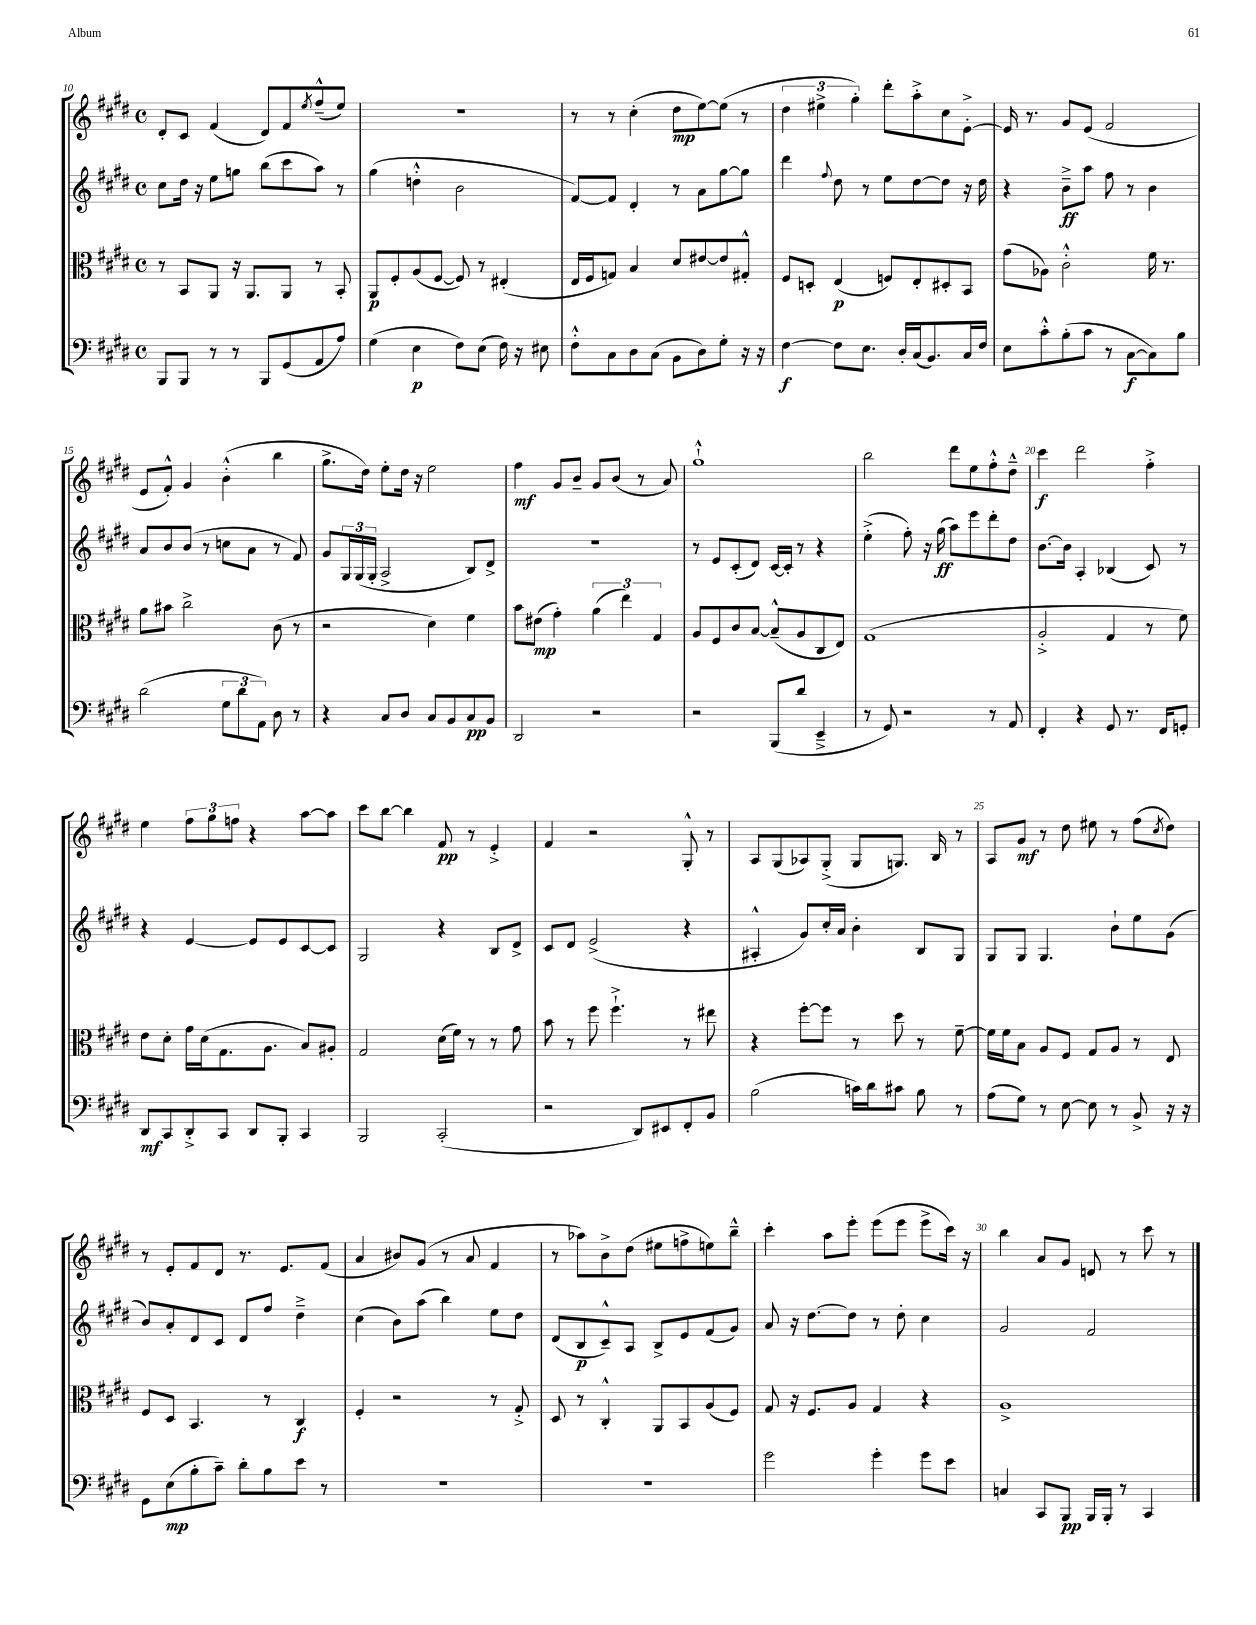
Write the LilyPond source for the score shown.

<<
\new StaffGroup <<
\new Staff = "s0" {
    \clef treble \key e \major \defaultTimeSignature \time 4/4
    dis'8-. cis'8 fis'4( dis'8) fis'8 \acciaccatura { e''8 } fis''8---^( e''8) |
    R1 |
    r8 r8 cis''4-.( dis''8\mp e''8~) e''8( r8 |
    \tuplet 3/2 { dis''4 eis''4-> gis''4-.) } dis'''8-. a''8-.-> cis''8 e'8~-.-> |
    e'16 r8. gis'8 e'8( fis'2 |
    e'8 fis'8-.-^) gis'4 b'4-.-^( b''4 |
    gis''8.-> dis''16) e''8-. dis''16 r16 e''2 |
    fis''4\mf gis'8 b'8-- gis'8 b'8( r8 a'8) |
    gis''1-!-^ |
    b''2 dis'''8 e''8 fis''8-.-^ dis''8---^ |
    cis'''4\f dis'''2 fis''4-.-> |
    e''4 \tuplet 3/2 { fis''8 gis''8 f''8 } r4 a''8~ a''8 |
    cis'''8 b''8~ b''4 fis'8\pp r8 e'4-.-> |
    fis'4 r2 gis8-.-^ r8 |
    a8 gis8( aes8) gis8-.->( gis8 g8.) b16 r8 |
    a8 gis'8\mf r8 dis''8 eis''8 r8 fis''8( \acciaccatura { cis''8 } dis''8) |
    r8 e'8-. fis'8 dis'8 r8. e'8. fis'8( |
    a'4 bis'8) gis'8( r8 a'8 fis'4 |
    r8 aes''8) b'8-> dis''8( eis''8 f''8-> e''8) b''8---^ |
    cis'''4-. a''8 e'''8-. e'''8( e'''8 e'''8-> cis'''16) r16 |
    b''4 a'8 gis'8 d'8 r8 cis'''8 r8 \bar "|." |
}
\new Staff = "s1" {
    \clef treble \key e \major \defaultTimeSignature \time 4/4
    cis''8 dis''16 r16 e''8 g''8 b''8( cis'''8 a''8) r8 |
    gis''4( d''4-.-^ b'2 |
    fis'8~) fis'8 dis'4-. r8 a'8 gis''8~ gis''8 |
    dis'''4 \appoggiatura { fis''8 } dis''8 r8 e''8 dis''8~ dis''8 r16 dis''16 |
    r4 b'8--->\ff a''8 fis''8 r8 b'4 |
    a'8 b'8 b'8( r8 c''8 a'8 r8 fis'8) |
    gis'8 \tuplet 3/2 { gis16 gis16( gis16-. } a2-> b8) dis'8-> |
    R1 |
    r8 e'8 cis'8-.( dis'8) cis'16~ cis'16-. r8 r4 |
    e''4-.->( fis''8-.) r16 gis''16\ff( a''8) e'''8 dis'''8-. dis''8 |
    b'8.~ b'16 a4-. bes4( cis'8) r8 |
    r4 e'4~ e'8 e'8 cis'8~ cis'8 |
    gis2 r4 b8 dis'8-> |
    cis'8 dis'8 e'2->( r4 |
    ais4-.-^ gis'8) cis''16-. a'16 b'4-. b8 gis8 |
    gis8 gis8 gis4. b'8-! e''8 gis'8( |
    b'8) a'8-. dis'8 cis'8 dis'8 fis''8 dis''4---> |
    cis''4( b'8) a''8( b''4) e''8 dis''8 |
    dis'8( b8\p cis'8---^) a8 b8-> e'8 fis'8( gis'8) |
    a'8 r16 dis''8.~ dis''8 r8 dis''8-. cis''4 |
    gis'2 fis'2 \bar "|." |
}
\new Staff = "s2" {
    \clef alto \key e \major \defaultTimeSignature \time 4/4
    r8 b,8 a,8 r16 a,8. a,8 r8 b,8-. |
    a,8\p fis8-. a8( fis8~ fis8) r8 eis4-.( |
    e16 fis16 g8) b4 dis'8 eis'8~ eis'8 gis8-.-^ |
    fis8 d8-. e4\p( f8) e8-. dis8-. b,8 |
    gis'8( aes8) cis'2-.-^ fis'16 r8. |
    a'8 bis'8 cis''2-> cis'8( r8 |
    r2 dis'4) fis'4 |
    b'8 eis'8\mp( gis'4-.) \tuplet 3/2 { a'4( e''4) gis4 } |
    a8 fis8 cis'8 b8~ b8---^( a8 cis8 e8) |
    gis1( |
    a2-.-> gis4 r8 fis'8) |
    e'8 dis'8-. gis'16 dis'16( gis8. a8. b8) ais8-. |
    gis2 dis'16( fis'16) r8 r8 gis'8 |
    b'8 r8 fis''8 fis''4.-!-> r8 eis''8 |
    r4 fis''8~-. fis''8 r8 dis''8 r8 fis'8~-- |
    fis'16 fis'16 b8 a8 fis8 gis8 a8 r8 e8 |
    fis8 dis8 b,4. r8 cis4\f |
    fis4-. r2 r8 gis8-.-> |
    dis8 r8 cis4-.-^ a,8 b,8 a8( fis8) |
    gis8 r16 fis8. a8 gis4 r4 |
    a1-> \bar "|." |
}
\new Staff = "s3" {
    \clef bass \key e \major \defaultTimeSignature \time 4/4
    b,,8 b,,8 r8 r8 b,,8 gis,8( a,8 a8) |
    gis4( e4\p fis8) e8( fis16) r16 eis8 |
    fis8-.-^ cis8 dis8 cis8( b,8 dis8) gis8-. r16 r16 |
    fis4~\f fis8 e8. dis16-. cis16( b,8.) cis16 fis16 |
    e8 cis'8-.-^ b8-.( cis'8 r8 cis8~\f cis8) b8 |
    dis'2( \tuplet 3/2 { gis8 dis'8 a,8) } dis8 r8 |
    r4 cis8 dis8 cis8 b,8 cis8\pp b,8 |
    dis,2 r2 |
    r2 b,,8( dis'8 e,4---> |
    r8 gis,8) r2 r8 a,8 |
    fis,4-. r4 gis,8 r8. fis,16 g,8-. |
    dis,8\mf cis,8 dis,8-.-> cis,8 dis,8 b,,8-. cis,4 |
    b,,2 cis,2-.( |
    r2 dis,8) eis,8 fis,8-. b,8 |
    b2( c'16) dis'16 cis'8 b8 r8 |
    a8( gis8) r8 e8~ e8 r8 b,8-> r16 r16 |
    gis,8 e8\mp( b8-. cis'8--) dis'8-. b8 e'8 r8 |
    r1 |
    R1 |
    gis'2 gis'4-. gis'8 e'8 |
    c4 cis,8 b,,8\pp b,,16 b,,16-. r8 cis,4 \bar "|." |
}
>>
>>
\layout { \context { \Score currentBarNumber = #10 \override BarNumber.break-visibility = ##(#f #t #t) barNumberVisibility = #(every-nth-bar-number-visible 5) } }
